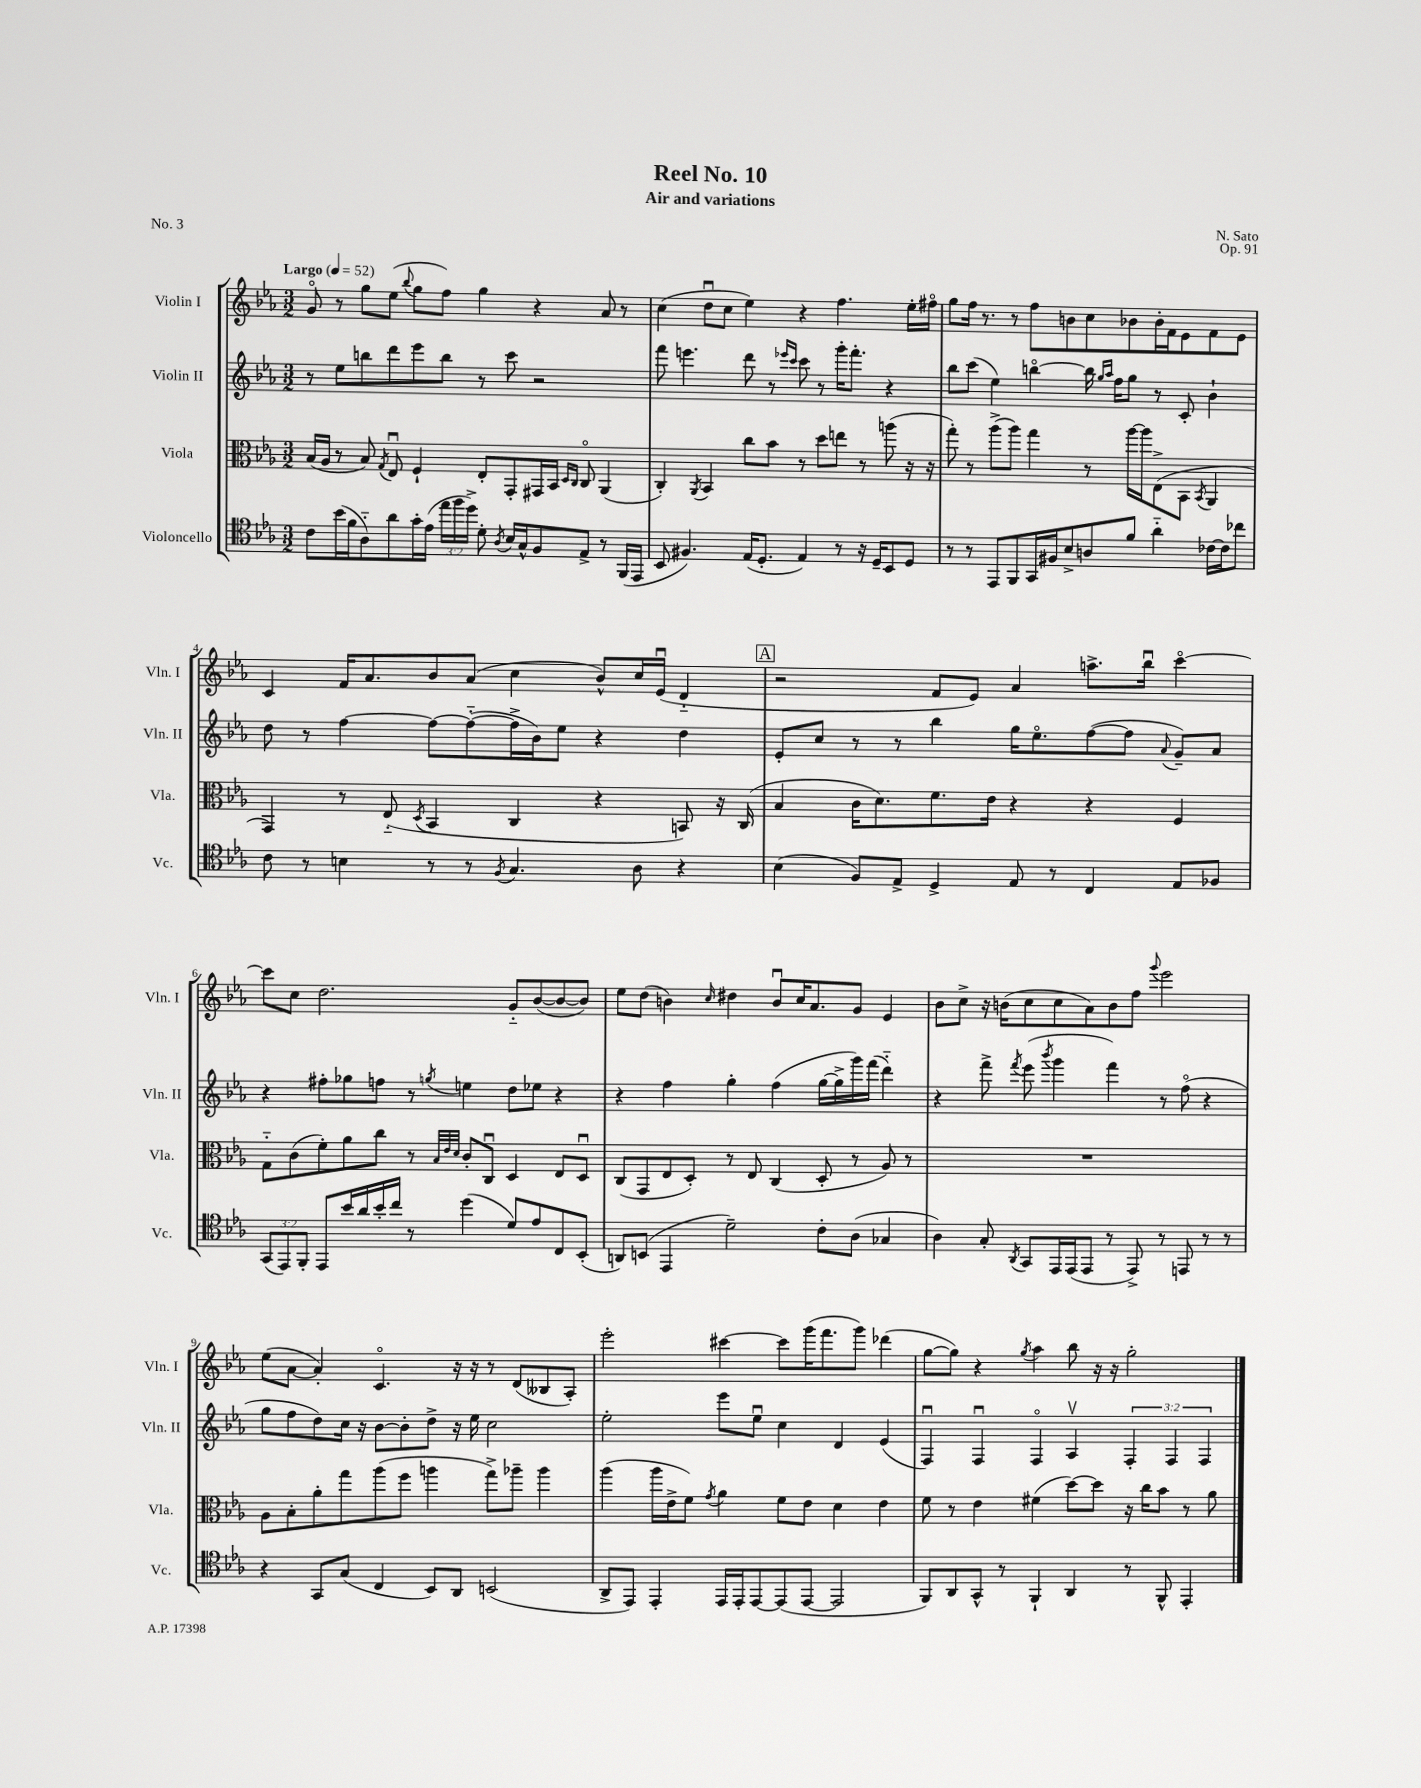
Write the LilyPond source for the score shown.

\header { title = "Reel No. 10" composer = "N. Sato" subtitle = "Air and variations" opus = "Op. 91" piece = "No. 3" }
<<
\new StaffGroup <<
\new Staff = "s0" \with { instrumentName = "Violin I" shortInstrumentName = "Vln. I" } {
    \clef treble \key ees \major \numericTimeSignature \time 3/2 \tempo "Largo" 4 = 52
    \autoBeamOff g'8\flageolet r8 g''8[ ees''8]( \appoggiatura { bes''8 } g''8[ f''8]) g''4 r4 aes'8 r8 |
    c''4( d''8[\downbow c''8] ees''4) r4 f''4. ees''16[-. fis''16]\flageolet |
    g''8[ f''16] r8. r8 f''8[ b'8 c''8 bes'8 bes'16-. f'16 ees'8 f'8 ees'8] |
    c'4 f'16[ aes'8. bes'8 aes'8]( c''4 bes'8[-^) c''16 ees'16]\downbow( d'4-_ |
    \mark \markup { \box "A" } r2 f'8[ ees'8]) aes'4 a''8.[-> bes''16]\downbow c'''4~\flageolet |
    c'''8[ c''8] d''2. g'8[-_ bes'8~( bes'8~ bes'8]) |
    ees''8[ d''8]( b'4) \grace { c''16 } dis''4 b'8[\downbow c''16 aes'8. g'8] ees'4 |
    bes'8[ c''8]-> r16 b'16[( c''8 c''8 aes'8) b'8 f''8] \appoggiatura { g'''8 } ees'''2 |
    ees''8[( aes'8]~ aes'4-.) c'4.\flageolet r16 r16 r8 d'8[( beses8 aes8]-.) |
    ees'''2-. cis'''4~ cis'''8[ g'''16( f'''8. g'''8]) des'''4( |
    g''8[~ g''8]) r4 \acciaccatura { g''8 } aes''4 bes''8 r16 r16 g''2-. \bar "|." |
}
\new Staff = "s1" \with { instrumentName = "Violin II" shortInstrumentName = "Vln. II" } {
    \clef treble \key ees \major \numericTimeSignature \time 3/2 \override Staff.TupletNumber.text = #tuplet-number::calc-fraction-text
    \autoBeamOff r8 ees''8[ b''8 d'''8 ees'''8 b''8] r8 c'''8 r2 |
    f'''8 e'''4. d'''8 r8 \grace { ees'''16[ c'''16] } c'''8 r8 g'''16[-. f'''8.]-. r4 |
    bes''8[ c'''8]( ees''4) b''4~\flageolet b''16 \grace { g''16[ aes''16] } f''16[ g''8] r8 c'8-. bes'4-! |
    d''8 r8 f''4~ f''8[~ f''8~-_( f''16-> bes'16) ees''8] r4 d''4 |
    \mark \markup { \box "A" } ees'8[-. c''8] r8 r8 bes''4 g''16[ ees''8.\flageolet f''8~( f''8] \appoggiatura { aes'8 } g'8[--) aes'8] |
    r4 fis''8[-. ges''8 f''8] r8 \acciaccatura { g''8 } e''4 d''8[ ees''8] r4 |
    r4 f''4 g''4-. f''4( g''16[~ g''16-> g'''16) f'''16]( d'''4-_) |
    r4 f'''8-> \acciaccatura { f'''8 } ees'''8( \acciaccatura { bes'''8 } g'''4 f'''4) r8 f''8\flageolet( r4 |
    g''8[ f''8 d''8) c''16] r16 bes'8[~ bes'8-. d''8]-> r16 ees''16 c''2 |
    ees''2-. ees'''8[ ees''8]\downbow c''4 d'4 ees'4( |
    f4\downbow) f4\downbow f4\flageolet aes4\upbow \tuplet 3/2 { f4-. f4 f4 } \bar "|." |
}
\new Staff = "s2" \with { instrumentName = "Viola" shortInstrumentName = "Vla." } {
    \clef alto \key ees \major \numericTimeSignature \time 3/2
    \autoBeamOff bes16[( aes16] r8 bes8) \acciaccatura { g8 } ees8\downbow f4-! ees8[-. g,8-. gis,16 bes,16] \grace { d16[ c16] } c8\flageolet aes,4( |
    c4-.) \acciaccatura { aes,8 } bes,4 c''8[ bes'8] r8 d''8[ e''8] r8 a''8( r16 r16 |
    g''8-.) r8 aes''8[->( aes''8]) g''4 r8 aes''16[~ aes''16 ees8->( bes,8] \acciaccatura { bes,8 } aes,4 |
    g,4) r8 ees8-_( \acciaccatura { d8 } bes,4 c4 r4 b,8) r16 c16( |
    \mark \markup { \box "A" } bes4 c'16[ d'8.) f'8. ees'16] r4 r4 f4 |
    g8[-_ c'8( f'8-.) aes'8 c''8] r8 \grace { bes32[ ees'32 d'32] } c'8[-. c8]\downbow d4 ees8[ d8]\downbow |
    c8[( g,8 ees8 d8]-.) r8 ees8 c4( d8-. r8 aes8) r8 |
    R1. |
    aes8[ bes8-. aes'8-. g''8 aes''8( f''8] a''4 g''8[->) aes''8]-- aes''4 |
    aes''4( aes''16[ ees'16-> f'8]) \acciaccatura { g'8 } aes'4 f'8[ ees'8] d'4 ees'4 |
    f'8 r8 ees'4 fis'4( d''8[~) d''8] r16 c''16[ bes'8] r8 aes'8 \bar "|." |
}
\new Staff = "s3" \with { instrumentName = "Violoncello" shortInstrumentName = "Vc." } {
    \clef tenor \key ees \major \numericTimeSignature \time 3/2 \override Staff.TupletNumber.text = #tuplet-number::calc-fraction-text
    \autoBeamOff c'8[ bes'16( f'16 aes8-_) aes'8 g'16-. ees'16]( \tuplet 3/2 { ees''16[ f''16 d''16]->) } d'8-. \acciaccatura { aes8 } bes16[ g16-^ f8 ees8]-> r8 f,16[( ees,16] |
    bes,8 fis4.) ees16[( d8.]-. ees4) r8 r16 d16[-- bes,8 d8] |
    r8 r8 ees,8[ f,8 g,16 fis16 bes8-> a8 f'8] aes'4-_ ces'16[~ ces'16 ces''8] |
    c'8 r8 b4 r8 r8 \acciaccatura { f8 } g4. aes8 r4 |
    \mark \markup { \box "A" } bes4( f8[) ees8]-> d4-> ees8 r8 c4 ees8[ fes8] |
    \tuplet 3/2 { g,8[( ees,8) f,8]-. } ees,8[ bes'16 aes'16 bes'16-. c''16] r8 d''4( d'8[) ees'8 c8 bes,8]-.( |
    a,8[) b,8]( ees,4 d'2--) c'8[-. aes8]( ges4 |
    aes4) g8-. \acciaccatura { aes,8 } g,8[ ees,16 ees,16( ees,8] r8 ees,8->) r8 e,8 r8 r8 |
    r4 g,8[ g8]( c4 bes,8[) aes,8] b,2( |
    aes,8[-> ees,8]) ees,4-. ees,16[ ees,16-. ees,8~ ees,8( ees,8]~ ees,2 |
    f,8[) aes,8 g,8]-^ r8 f,4-! aes,4 r8 f,8-^ ees,4-. \bar "|." |
}
>>
>>
